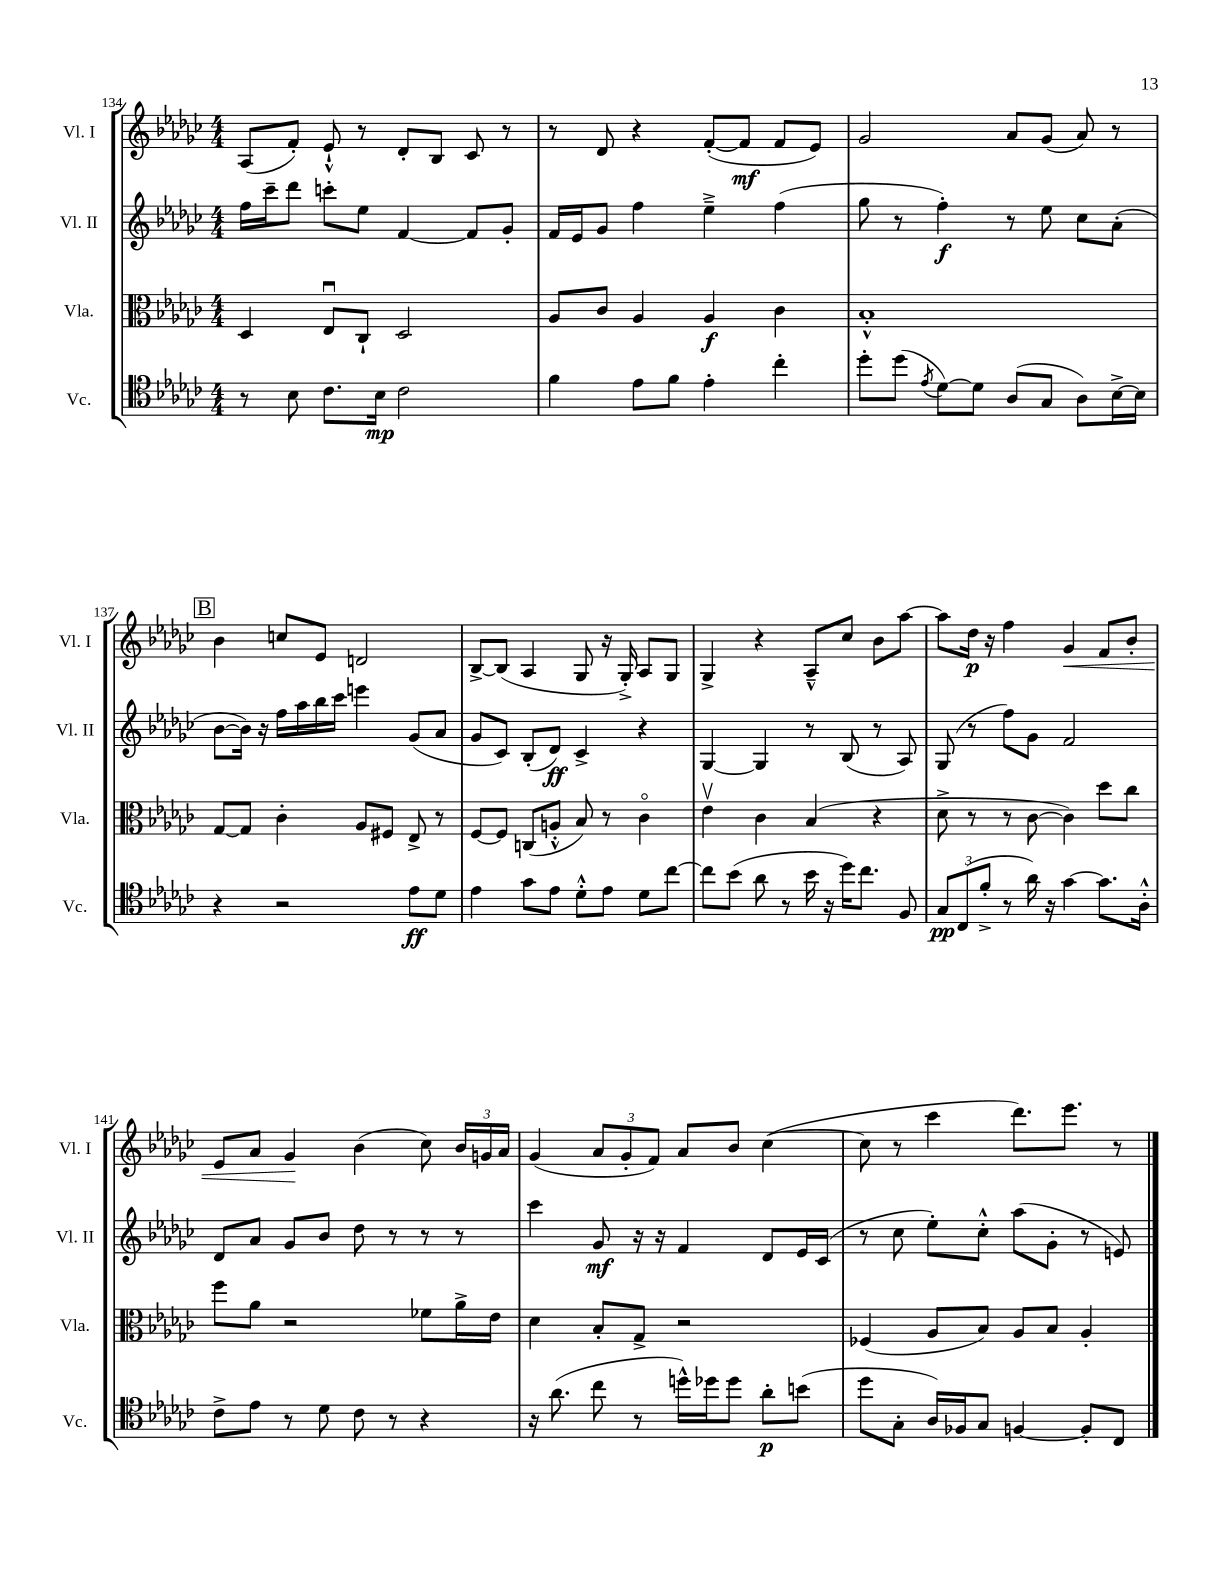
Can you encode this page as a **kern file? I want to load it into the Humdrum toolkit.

**kern	**dynam	**kern	**dynam	**kern	**dynam	**kern	**dynam
*part4	*part4	*part3	*part3	*part2	*part2	*part1	*part1
*staff4	*staff4	*staff3	*staff3	*staff2	*staff2	*staff1	*staff1
*I"Vc.	*	*I"Vla.	*	*I"Vl. II	*	*I"Vl. I	*
*I'Vc.	*	*I'Vla.	*	*I'Vl. II	*	*I'Vl. I	*
*clefC4	*	*clefC3	*	*clefG2	*	*clefG2	*
*k[b-e-a-d-g-c-]	*	*k[b-e-a-d-g-c-]	*	*k[b-e-a-d-g-c-]	*	*k[b-e-a-d-g-c-]	*
*M4/4	*	*M4/4	*	*M4/4	*	*M4/4	*
=134	=134	=134	=134	=134	=134	=134	=134
8r	.	4D-/	.	16ff\LL	.	(8A-/L	.
.	.	.	.	16ccc-~\J	.	.	.
8B-\	.	.	.	8ddd-\J	.	8f'/J)	.
8.c-\L	.	8E-u/L	.	8cccn'\L	.	8e-`^^/	.
.	.	8C-`/J	.	8ee-\J	.	8r	.
16B-\Jk	mp	.	.	.	.	.	.
2c-\	.	2D-/	.	[4f/	.	8d-'/L	.
.	.	.	.	.	.	8B-/J	.
.	.	.	.	8f/L]	.	8c-/	.
.	.	.	.	8g-'/J	.	8r	.
=135	=135	=135	=135	=135	=135	=135	=135
4f\	.	8A-/L	.	16f/LL	.	8r	.
.	.	.	.	16e-/J	.	.	.
.	.	8c-/J	.	8g-/J	.	8d-/	.
8e-\L	.	4A-/	.	4ff\	.	4r	.
8f\J	.	.	.	.	.	.	.
4e-'\	.	4A-/	f	4ee-~^\	.	([8f'/L	.
.	.	.	.	.	.	8f/J]	mf
4cc-'\	.	4c-\	.	(4ff\	.	8f/L	.
.	.	.	.	.	.	8e-/J)	.
=136	=136	=136	=136	=136	=136	=136	=136
8dd-'\L	.	1B-'^^	.	8gg-\	.	2g-/	.
(8dd-\J	.	.	.	8r	.	.	.
8qe-/	.	.	.	.	.	.	.
[8d-\L)	.	.	.	4ff'\)	f	.	.
8d-\J]	.	.	.	.	.	.	.
(8A-/L	.	.	.	8r	.	8a-/L	.
8G-/J	.	.	.	8ee-\	.	(8g-/J	.
8A-\L)	.	.	.	8cc-\L	.	8a-/)	.
[16B-^\L	.	.	.	(8a-'\J	.	8r	.
16B-\JJ]	.	.	.	.	.	.	.
!!LO:LB:g=z
!!LO:REH:place=s1:t=B
=137	=137	=137	=137	=137	=137	=137	=137
4r	.	[8G-/L	.	[8b-\L	.	4b-\	.
.	.	8G-/J]	.	16b-\Jk])	.	.	.
.	.	.	.	16r	.	.	.
2r	.	4c-'\	.	16ff\LL	.	8ccn/L	.
.	.	.	.	16aa-\	.	.	.
.	.	.	.	16bb-\	.	8e-/J	.
.	.	.	.	16ccc-\JJ	.	.	.
.	.	8A-/L	.	4eeen\	.	2dn/	.
.	.	8F#X/J	.	.	.	.	.
8e-\L	ff	8E-^/	.	(8g-/L	.	.	.
8d-\J	.	8r	.	8a-/J	.	.	.
=138	=138	=138	=138	=138	=138	=138	=138
4e-\	.	[8F/L	.	8g-/L	.	[8B-^/L	.
.	.	8F/J]	.	8c-/J)	.	(8B-/J]	.
8g-\L	.	(8Cn/L	.	(8B-'/L	.	4A-/	.
8e-\J	.	8An'^^/J	.	8d-/J)	ff	.	.
8d-'^^\L	.	8B-/)	.	4c-^/	.	8G-/	.
8e-\J	.	8r	.	.	.	16r	.
.	.	.	.	.	.	16G-'^/)	.
8d-\L	.	4c-\	.	4r	.	8A-/L	.
[8cc-\J	.	.	.	.	.	8G-/J	.
=139	=139	=139	=139	=139	=139	=139	=139
8cc-\L]	.	4e-v\	.	[4G-/	.	4G-^/	.
(8b-\J	.	.	.	.	.	.	.
8a-\	.	4c-\	.	4G-/]	.	4r	.
8r	.	.	.	.	.	.	.
16b-\	.	(4B-/	.	8r	.	8A-~^^/L	.
16r	.	.	.	.	.	.	.
16dd-\KL)	.	.	.	(8B-/	.	8cc-/J	.
8.cc-\J	.	.	.	.	.	.	.
.	.	4r	.	8r	.	8b-\L	.
8F/	.	.	.	8A-/)	.	[8aa-\J	.
=140	=140	=140	=140	=140	=140	=140	=140
12G-/L	pp	8d-^\	.	(8G-/	.	8aa-\L]	.
(12C-/	.	.	.	.	.	.	.
.	.	8r	.	8r	.	16dd-\Jk	p
12f'^/J	.	.	.	.	.	.	.
.	.	.	.	.	.	16r	.
8r	.	8r	.	8ff\L)	.	4ff\	.
16a-\)	.	[8c-\	.	8g-\J	.	.	.
16r	.	.	.	.	.	.	.
!	!	!	!	!	!	!	!LO:HP:b
[4g-\	.	4c-\])	.	2f/	.	4g-/	<
8.g-\L]	.	8dd-\L	.	.	.	8f/L	.
.	.	8cc-\J	.	.	.	8b-'/J	.
16A-'^^\Jk	.	.	.	.	.	.	.
!!LO:LB:g=z
=141	=141	=141	=141	=141	=141	=141	=141
8c-^\L	.	8ff\L	.	8d-/L	.	8e-/L	.
8e-\J	.	8a-\J	.	8a-/J	.	8a-/J	.
8r	.	2r	.	8g-/L	.	4g-/	.
8d-\	.	.	.	8b-/J	.	.	.
8c-\	.	.	.	8dd-\	.	(4b-\	[
8r	.	.	.	8r	.	.	.
4r	.	8f-X\L	.	8r	.	8cc-\)	.
.	.	16a-^\L	.	8r	.	24b-/LL	.
.	.	.	.	.	.	24gn/	.
.	.	16e-\JJ	.	.	.	.	.
.	.	.	.	.	.	24a-/JJ	.
=142	=142	=142	=142	=142	=142	=142	=142
16r	.	4d-\	.	4ccc-\	.	(4g-/	.
(8.a-\	.	.	.	.	.	.	.
8cc-\	.	8B-'/L	.	8g-/	mf	12a-/L	.
.	.	.	.	.	.	12g-'/	.
8r	.	8G-^/J	.	16r	.	.	.
.	.	.	.	.	.	12f/J)	.
.	.	.	.	16r	.	.	.
16ddn^^\LL)	.	2r	.	4f/	.	8a-/L	.
16dd-X\J	.	.	.	.	.	.	.
8dd-\J	.	.	.	.	.	8b-/J	.
8a-'\L	p	.	.	8d-/L	.	([4cc-\	.
(8bn\J	.	.	.	16e-/L	.	.	.
.	.	.	.	(16c-/JJ	.	.	.
=143	=143	=143	=143	=143	=143	=143	=143
8dd-\L	.	(4F-X/	.	8r	.	8cc-\]	.
8G-'\J	.	.	.	8cc-\	.	8r	.
16A-/LL)	.	8A-/L	.	8ee-'\L)	.	4ccc-\	.
16F-X/J	.	.	.	.	.	.	.
8G-/J	.	8B-/J)	.	8cc-'^^\J	.	.	.
[4Fn/	.	8A-/L	.	(8aa-\L	.	8.ddd-\L)	.
.	.	8B-/J	.	8g-'\J	.	.	.
.	.	.	.	.	.	8.eee-\J	.
8F'/L]	.	4A-'/	.	8r	.	.	.
8C-/J	.	.	.	8en/)	.	8r	.
==	==	==	==	==	==	==	==
*-	*-	*-	*-	*-	*-	*-	*-
